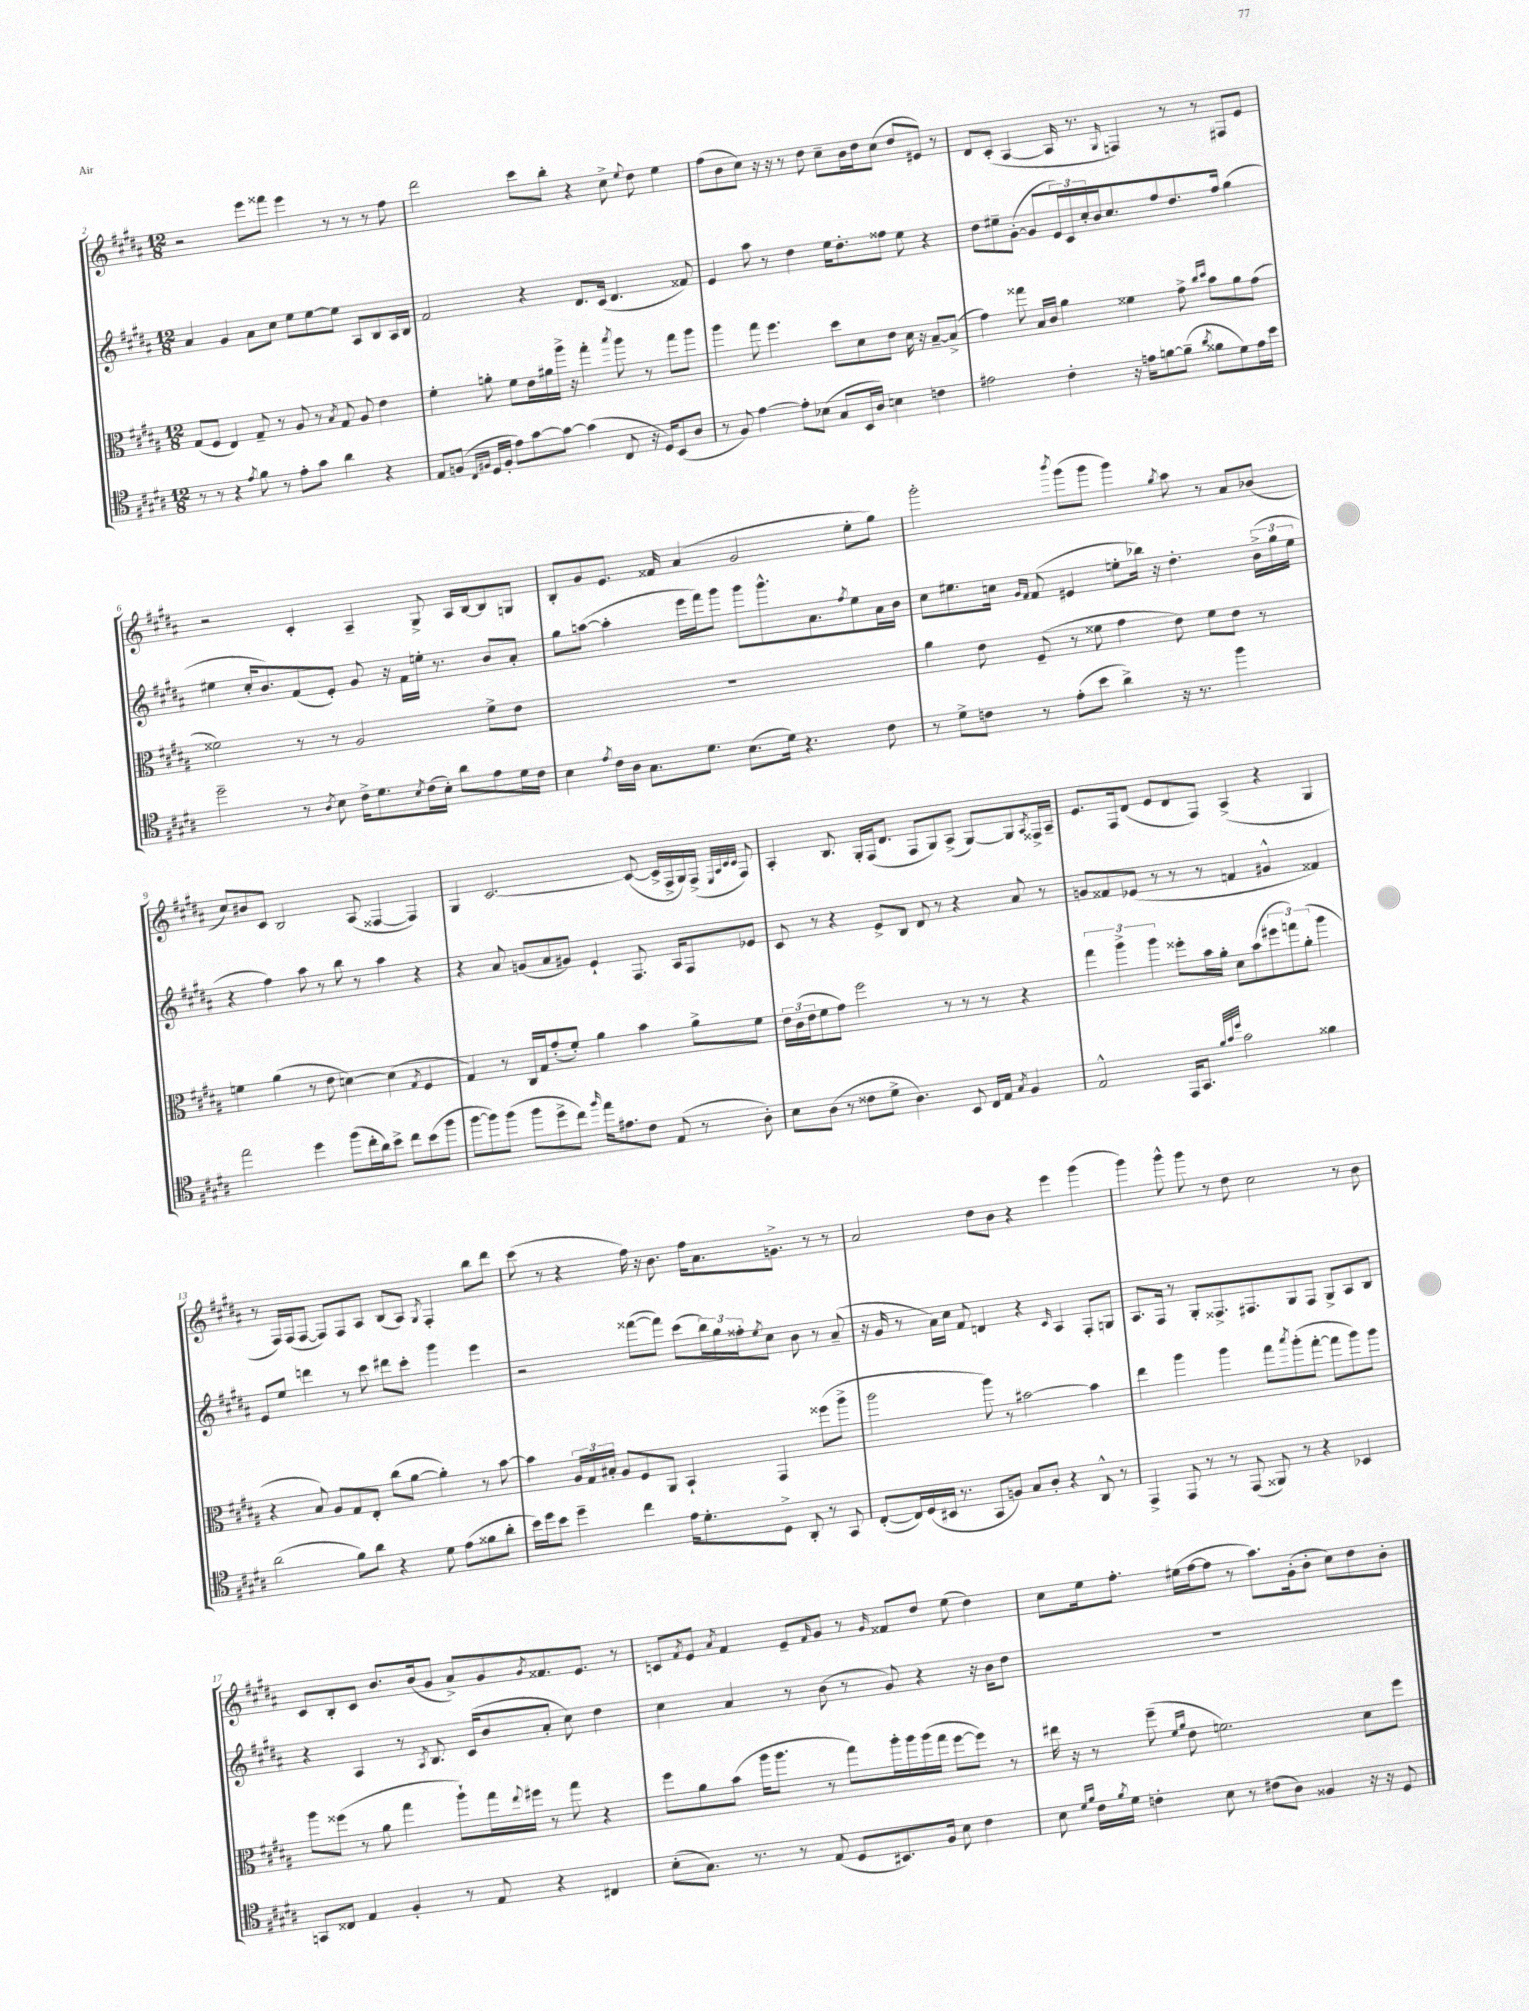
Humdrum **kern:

**kern	**kern	**kern	**kern
*part4	*part3	*part2	*part1
*staff4	*staff3	*staff2	*staff1
*clefC4	*clefC3	*clefG2	*clefG2
*k[f#c#g#d#a#]	*k[f#c#g#d#a#]	*k[f#c#g#d#a#]	*k[f#c#g#d#a#]
*M12/8	*M12/8	*M12/8	*M12/8
=2	=2	=2	=2
8r	(8G#/L	4a#/	2r
8r	8F#/J	.	.
4r	4E/)	4g#/	.
8qe/	.	.	.
8f#\	8G#~/	8a#\L	8eee\L
8r	8r	8cc#\J	8fff##X\J
8e'\L	8A#/	8ee\L	4eee\
8g#\J	8r	[8ee\	.
.	8qB/	.	.
4a#\	8G#/	8ee\J]	8r
.	8A#/	8A#/L	8r
4r	4e\	8B/	8r
.	.	16A#/L	8ff#\
.	.	16B/JJ	.
=3	=3	=3	=3
8E/L	4f#'\	2f#/	2ddd#\
(8Fn/J	.	.	.
16qqC#/LL	.	.	.
16qqF#X/JJ	.	.	.
16D#/LL	8an'\	.	.
16F#'/JJ	.	.	.
8e\L)	8f#\L	.	.
[8g#\	16e\L	4r	8ccc#\L
.	16a#X\	.	.
8g#\J_	16aa#^\JJ	.	8bb'\J
.	16r	.	.
(4g#\]	4gg#'\	8.d#/L	4r
.	.	(16c#/Jk	.
.	8qbb/	.	.
8C#/	8aa#\	4.d#/	8cc#^\
.	.	.	8qqee/
16r	8r	.	8dd#\
16D#/KL)	.	.	.
(8BB/	8gg#\L	.	4ee\
8A#/J	8aa#\J	8f##X/)	.
=4	=4	=4	=4
8r	4aa#\	4e/	(8ff#\L
8F#/)	.	.	8b\
[4e\	8gg#\	8aa#\	8cc#\J)
.	4.ff#\	8r	16r
.	.	.	16r
8e'\L]	.	4dd#\	8r
(8B-X\J	.	.	8dd#\
8G#/L	8dd#\L	16ee\KL	8cc#~\L
.	.	8.dd#'\	.
16BB/L	8d#\	.	16b\L
16A#/JJ)	.	.	16dd#\J
4Bn\	8e\J	8ff##X\J	(8cc#\J
.	16d#\	8ee\	8dd#/L
.	16r	.	.
4cn\	[8B~/L	4r	8e#X/J)
.	(8B^/J]	.	8r
=5	=5	=5	=5
2e#X\	4g#\)	8dd#\L	8d#/L
.	.	8ee#X~\	(8c#'/J
.	8gg##X\	([8g#'\J	[4A#/
.	16B/LL	8g#/L]	.
.	16c#/JJ	.	.
4c#'\	4a#\	24e/L)	16A#/]
.	.	24c#/	.
.	.	.	8.r
.	.	24cc#'/	.
.	.	16b/J	.
.	.	8.cc#/	.
.	.	.	16qqG#/
16r	4f##X\	.	4Fn/)
16en\KL	.	.	.
[8fn\	.	8ff#/	.
(8f~\J]	8g#^\	8.dd#/	8r
.	16qqcc#/LL	.	.
8qa#/	16qqdd#/JJ	.	.
8f##X\L	8b\L	.	8r
.	.	16ff#/Jk	.
8d#\)	8a#\	(4gg#\	8F#X/L
16e\L	(8g#\J	.	8e/J
16b\JJ	.	.	.
!!LO:LB:g=z
=6	=6	=6	=6
2dd#~\	2f##X\)	4ee#X\	2r
.	.	16cc#'/KL	.
.	.	8.b/)	.
8r	8r	(8f#/	4c#'/
8qA#/	.	.	.
8B\	8r	8e'/J)	.
16c#^\KL	2A#/	8g#/	4A#~/
8.d#\	.	.	.
.	.	16r	.
.	.	16f#\LL	.
8qB/	.	.	.
(16c#\L	.	16een'\JJ	8G#^/
16B'\JJ)	.	8.r	.
8a#\L	.	.	16A#/LL
.	.	.	[16B/J
8e\	8f##^\L	8b/L	8B/]
16d#\L	8e\J	8a#'/J	8Gn/J
16c#\JJ	.	.	.
=7	=7	=7	=7
4B\	1.r	8gg#\L	8B'/L
.	.	([8aan\J	8g#/
8qe/	.	.	.
16c#\LL	.	4aa'\]	8.e/J
16A#\JJ	.	.	.
8.G#\L	.	.	.
.	.	.	16f##X/
.	.	16eee\LL	(4a#/
8.d#\J	.	16fff#\J)	.
.	.	8ggg#\J	.
(8.B\L	.	8ggg#\L	2g#/
.	.	8.ggg#^^\	.
16d#\Jk)	.	.	.
4.r	.	.	.
.	.	8.a#\	.
.	.	8qff#/	.
.	.	8ee\	8ee'\L
8c#\	.	16a#\L	8gg#\J)
.	.	16b\JJ	.
=8	=8	=8	=8
8r	4a#\	8cc#\L	2ggg#'\
8d#^\L	.	8.ee#X\	.
8cn\J	8e\	.	.
.	.	16ccn\Jk	.
.	.	16qqg#/LL	.
.	.	16qqf#/JJ	.
8r	(8F#~/	(8f#/	.
.	.	.	8qbbb/
(8e'\L	8r	4e#X/	(8ggg#\L
8b\J	8f##X\	.	8ggg#\J
4a#^\)	4g#\	8een'\L	4ggg#\)
.	.	16bb-X\Jk)	.
.	.	16r	.
.	.	.	8qgg#/
16r	8e\)	4.dd#'\	8aa#\
8.r	.	.	.
.	8f##\L	.	8r
4ff#\	8e\J	.	8a#/L
.	8r	(24b^\LL	(8b-X/J
.	.	24gg#\	.
.	.	24ee\JJ	.
!!LO:LB:g=z
=9	=9	=9	=9
2ee\	4fn\	4r	8cc#/L)
.	.	.	8b#X/
.	(4a#\	4ff#\)	8c#/J
.	.	.	2B/
4dd#\	8r	8aa#\	.
.	8e\	8r	.
(8ff#\L	[4dn\)	8bb\	.
16cc#'\L	.	8r	(8A#/
16a#\J)	.	.	.
8b^\J	(4d\]	4aa#\	[4F##X/
8cc#\L	.	.	.
.	8qG#/	.	.
(8b\	4F#/	4r	4F##/])
8ff#\J	.	.	.
=10	=10	=10	=10
[8ff#\L	4G#/)	4r	4G#/
8ff#\])	.	.	.
(8ff#\J	8r	8a#/	[2.c#/
8ff#\L	16C#/LL	(8gn/L	.
.	16G#/J	.	.
8dd#^\	(8g#'/	8a#/	.
8cc#\J)	8f#'/J)	8g#X/J)	.
16qqff#/	.	.	.
16ee\KL	4a#\	4e`/	.
8.e#X\	.	.	.
8c#\J	4b\	8.F#/	(8c#/_
(8E/	.	.	16c#^/LL]
.	.	16A#/KL	16F#^/
8r	8a#^\L	8F#/	16G#/)
.	.	.	(16F#^/JJ
.	.	.	32qqE/LLL
.	.	.	32qqA#/
.	.	.	32qqc#/
.	.	.	32qqc#/JJJ
8A#'\)	8f#\J	8e-X/J	8F#/)
=11	=11	=11	=11
8B\L	24e\LL	8c#/	4A#'/
.	(24c#\	.	.
.	24e\J	.	.
(8A#\J	8f#\	8r	.
8r	8g#\J)	4r	8.B/
8c##X\L	2ff#\	.	.
.	.	.	16G#'/LL
8d#^\J	.	8e^/L	(16F#/J
.	.	.	8.d#/J
4.A#\)	.	8B/J	.
.	.	8d#/	8F#/L
.	8r	8r	8G#/)
8BB/	8r	4r	(8A#^/J
16C#/LL	8r	.	[8G#/L)
16E/JJ	.	.	.
8qG#/	.	.	.
4F#/	4r	8a#/	8G#/]
.	.	.	8qA#/
.	.	8r	16F##X^/L
.	.	.	16A#~/JJ
=12	=12	=12	=12
2E^^/	6gg#\	8gn/L	8.e/L
.	.	8f##X/	.
.	6aa#^\	.	.
.	.	.	16F#/k
.	.	(8e-X/J	(8d#/J
.	6aa#\	.	.
.	.	8r	8e/L
16EE/KL	8ff##X'\L	8r	8d#/
8.GG#/J	.	.	.
.	16b\L	8r	8F#/J)
.	16a#'\JJ	.	.
32qqf#/LLL	.	.	.
32qqg#/	.	.	.
32qqdd#/JJJ	.	.	.
2g#\	8d#\L	4fn/	(4A#^/
.	(8b\	.	.
.	12ff#X\	4g#X^^/	4r
.	12ggn\)	.	.
.	(12a#'\J	.	.
4f##X\	4aa#\	4f##X/)	4G#/
!!LO:LB:g=z
=13	=13	=13	=13
(2a#\	4r	8e/L	8r
.	.	8ee/J	16F#/LL)
.	.	.	(16F#/J
.	8B/)	4dddn\	[8F#/J
.	8A#/L	.	8F#/L])
8f#\L)	8G#/	8r	8F#/
8a#\J	8E'/J	8ccc#\	8A#/J
4r	(8cc#\L	8ddd#X\L	(8B/L
.	[8a#\J	8ccc#'\J	8A#/J)
.	.	.	8qG#/
8d#\	4a#'\])	4ggg#\	4F#'/
(8e\L	.	.	.
8f##X\	8r	4eee\	8bb\L
8a#'\J	[8b\	.	8ddd#\J
=14	=14	=14	=14
16b\LL)	4b\]	2r	(8ccc#\
16dd#\J	.	.	.
8b\J	.	.	8r
4dd#~\	24A#/LL	.	4r
.	24G#/	.	.
.	24B#X'/JJ	.	.
.	8A#/L	.	.
4cc#\	8F#/	([8fff##X\L	16ff#\)
.	.	.	16r
.	8AA#/J	8fff##\J])	8.b\
16e\KL	4BB`/	(8ccc#\L	.
8.d#'\	.	.	16ff#\KL
.	.	24bb\L)	8.a#\
.	.	24gg#\	.
.	.	24ff##X'\J	.
.	.	8qee/	.
8D#^\J	4GG#/	8cc#\J	.
.	.	.	8.gn^\J
8AA#'/	.	8b\	.
8r	(8ff##X\L	8r	8r
8GG#/	8aa#^\J	(8a#~/	8r
=15	=15	=15	=15
([8C#'/L	2aa#\	16r	2a#/
.	.	16g#/	.
16C#/L])	.	8r	.
(16D#/	.	.	.
16BB#X/JJ	.	16a#\LL)	.
8.r	.	16cc#\JJ	.
.	.	8f#/	.
8GG#/L	8aa#\)	4dn/	8dd#\L
8Fn/J)	8r	.	8b\J
8G#/L	[2b#X\	4r	4r
8A#'/J	.	.	.
.	.	16qqc#/	.
4r	.	4A#/	4eee\
8AA#^^/	4b#\]	8F#'/L	(4ggg#\
8r	.	8Gn/J	.
=16	=16	=16	=16
4EE^/	4ee\	8.A#/L	4ggg#\)
.	.	16F#/Jk	.
8EE/	4aa#\	8r	8ggg#^^\
8r	.	8G#'/L	8ggg#\
8r	4aa#\	8.F##X^/	8r
(8EE/	.	.	8dd#\
.	.	8.F#X/	.
8FF##X/)	8gg#\L	.	2cc#\
.	8qbb/	.	.
8r	(8aa#'\	8G#/	.
4r	[8gg#'\J	8F#/J	.
.	8gg#\L]	8G#^/L	.
4BB-X/	8aa#\)	8A#/	8r
.	8aa#\J	8B/J	8b\
!!LO:LB:g=z
=17	=17	=17	=17
8GGn/L	8aa#\L	4r	8c#/L
8C##X/J	(8ff##X\J	.	8B'/
4E/	8r	4A#/	8c#/J
.	8a#\	.	8.b/L
4F#'/	4gg#\	8r	.
.	.	.	(16b/k
.	.	8qA#/	.
.	.	8.B/	8g#/J
8r	8aa#`\L)	.	8a#^/L)
.	.	(16c#/KL	.
8E/	16gg#\L	8b/	8g#/
.	8qqee/	.	.
.	16ff#X\JJ	.	.
.	.	.	8qg#/
4r	8r	8a#'/J	8.f##X/
.	8gg#\	8cc#\)	.
.	.	.	8.e/J
4C#X/	4r	4dd#\	.
.	.	.	8r
=18	=18	=18	=18
(8B'\L	8ff#\L	4cc#\	8cn/L
.	.	.	8qf#/
8.G#\J)	8a#\	.	8e/J
.	.	.	8qa#/
.	(8b\J	4a#/	4f#/
8.r	.	.	.
.	16aa#\KL	.	.
.	8.aa#\J	.	.
8r	.	8r	8e~/L
.	.	.	16qqf#/
(8E/	8r	(8b\	8g#/J
8D#/L	8gg#\L)	8r	8r
.	.	.	16qqg#/
8.BB#X/)	16aa#'\L	8g#/)	8f##X/L
.	16aa#\	.	.
.	(16aa#\	4r	8dd#/J
16F#/Jk	16gg#\JJ	.	.
8B\	[8ff#\L	.	(8ee\
4c#\	8ff#\J])	16r	4dd#\)
.	.	16b\KL	.
.	8r	8dd#\J	.
=19	=19	=19	=19
8B\	16ee#X\	1.r	8cc#\L
.	16r	.	.
16qqd#/LL	.	.	.
16qqf#/JJ	.	.	.
16c#\LL	8r	.	16ee\k
8qf#/	.	.	.
16d#\JJ	.	.	8.ff#'\J
4cn'\	(8ff#~\	.	.
.	16qqf#/LL	.	.
.	16qqa#/JJ	.	.
.	8e\	.	(16ee#X\LL
.	.	.	[16ff#\J
8B\	2.fn\)	.	8ff#\J]
8r	.	.	8r
(8c#X\L	.	.	8.aa#\L)
8A#\J)	.	.	.
.	.	.	(16g#'\k
4F##X/	.	.	8b'\J
.	.	.	8cc#\L)
16r	8d#\L	.	8dd#\
16r	.	.	.
8D#/	8ff#\J	.	8b'\J
==	==	==	==
*-	*-	*-	*-
